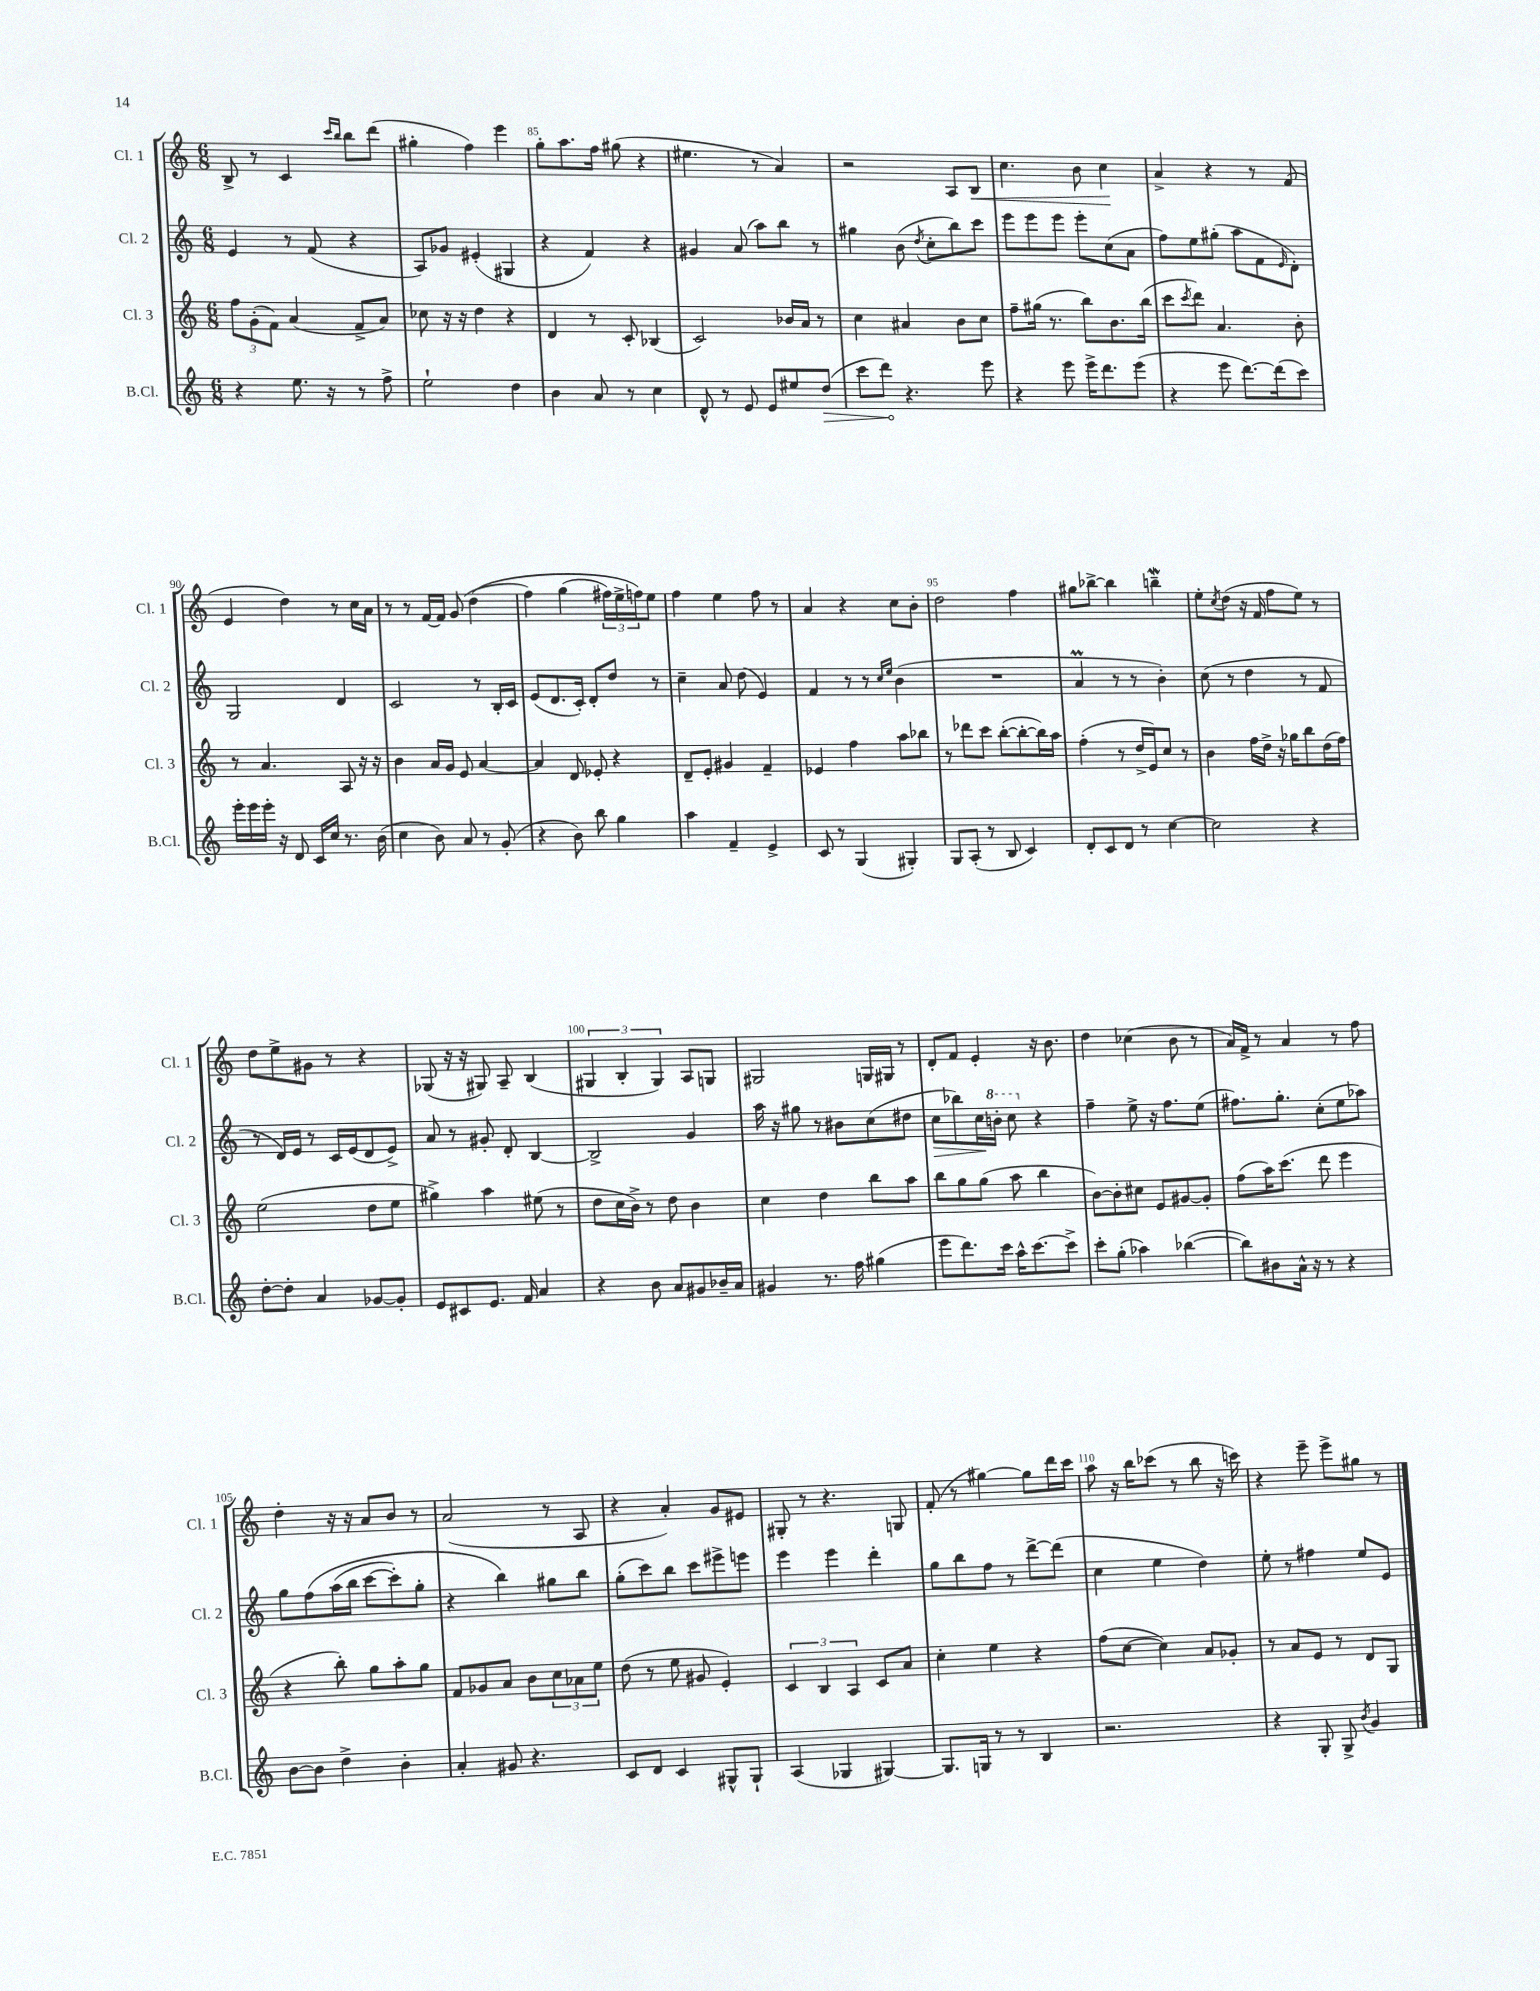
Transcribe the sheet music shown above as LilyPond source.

<<
\new StaffGroup <<
\new Staff = "s0" \with { instrumentName = "Cl. 1" shortInstrumentName = "Cl. 1" } {
    \clef treble \key c \major \numericTimeSignature \time 6/8
    b8-> r8 c'4 \grace { c'''16 b''16 } b''8 d'''8( |
    gis''4-. f''4) e'''4 |
    g''8-. a''8. f''16 gis''8( r4 |
    eis''4. r8 a'4) |
    r2 a8 b8\< |
    c''4. b'8 c''4\! |
    a'4-> r4 r8 f'8( |
    e'4 d''4) r8 c''16 a'16 |
    r8 r8 f'16~ f'16 g'8( d''4\( |
    f''4) g''4( \tuplet 3/2 { fis''16) e''16-> f''16\) } e''8 |
    f''4 e''4 f''8 r8 |
    a'4 r4 c''8 b'8-. |
    d''2 f''4 |
    gis''8 bes''8~-> bes''4 b''4--\mordent |
    e''8-. \acciaccatura { c''8 } d''8( r16 f'16 f''8 e''8) r8 |
    d''8 e''8-> gis'8 r8 r4 |
    ges8( r16 r16 gis8) a8-- b4( |
    \tuplet 3/2 { gis4 b4-. gis4) } a8 g8 |
    gis2 g16 gis16 r8 |
    d'8-. f'8 e'4-. r16 b'8. |
    d''4 ces''4( b'8 r8 |
    a'16) f'16-> r8 a'4 r8 f''8 |
    d''4-. r16 r16 a'8 b'8 r8 |
    a'2( r8 a8 |
    r4 a'4-.) g'8 eis'8 |
    gis8-. r8 r4. g8 |
    f'8-.( r8 gis''4~) gis''8 d'''16 c'''16 |
    a''8 r16 b''16 ces'''8( r8 b''8 r16 c'''16) |
    r4 e'''8-- e'''8-> gis''8 r8 \bar "|." |
}
\new Staff = "s1" \with { instrumentName = "Cl. 2" shortInstrumentName = "Cl. 2" } {
    \clef treble \key c \major \numericTimeSignature \time 6/8
    e'4 r8 f'8( r4 |
    a8) ges'8 eis'4-.( gis4 |
    r4 f'4) r4 |
    gis'4 a'8( a''8) b''8 r8 |
    gis''4 b'8( \acciaccatura { d''8 } c''8-. b''8) c'''8 |
    e'''8 e'''8 e'''8 e'''8-. c''8( a'8 |
    f''8) e''8 gis''8-.( a''8 f'8 \grace { e'16 } d'8-.) |
    g2 d'4 |
    c'2 r8 b16-. c'16 |
    e'8( d'8. c'16-.) d'8-. d''8 r8 |
    c''4-- a'8 d''8( e'4) |
    f'4 r8 r8 \grace { c''16 e''16 } b'4( |
    R2. |
    a'4\prall r8 r8 b'4-.) |
    c''8( r8 d''4 r8 f'8 |
    r8 d'16) e'16 r8 c'16 e'16( d'8 e'8->) |
    a'8 r8 gis'8-. d'8-. b4~ |
    b2-> g'4 |
    a''16 r16 gis''8 r8 bis'8 c''8( dis''8 |
    c''8\> bes''8) c''16\! \ottava #1 b''16-. c'''8 \ottava #0 r4 |
    f''4-- e''8-> r16 f''8. e''8( |
    fis''8.) g''8.-. c''8-.( e''8 aes''8) |
    g''8 f''8\( a''16( b''16 c'''8~ c'''8-.) g''8-. |
    r4 b''4\) gis''8 b''8 |
    g''8-.( c'''8) b''8 c'''8 eis'''8-> e'''8 |
    e'''4 e'''4 d'''4-. |
    g''8 b''8 f''8 r8 d'''8~-> d'''8( |
    c''4 e''4 d''4) |
    e''8-. r8 fis''4 e''8 e'8 \bar "|." |
}
\new Staff = "s2" \with { instrumentName = "Cl. 3" shortInstrumentName = "Cl. 3" } {
    \clef treble \key c \major \numericTimeSignature \time 6/8
    \tuplet 3/2 { f''8 g'8-.( f'8) } a'4( f'8-> a'8) |
    ces''8 r16 r16 d''4 r4 |
    d'4 r8 c'8-. bes4( |
    c'2) bes'16 a'16 r8 |
    c''4 ais'4 b'8 c''8 |
    f''8-- gis''16( r8. b''8) b'8. b''16( |
    c'''8 \acciaccatura { c'''8 } d'''8) a'4. b'8-. |
    r8 a'4. a8 r16 r16 |
    b'4 a'16 g'16 e'8 a'4~ |
    a'4 d'8 ees'8-. r4 |
    d'8-- e'8-. gis'4 f'4-- |
    ees'4 f''4 a''8 bes''8 |
    r8 des'''8 c'''8 b''8~-.( b''8~-. b''16) a''16 |
    f''4-.( r8 d''16-> e'16) c''8 r8 |
    b'4 f''16 d''16-> r16 ges''16 b''8 d''16( f''16) |
    e''2( d''8 e''8 |
    gis''4->) a''4 eis''8( r8 |
    d''8 c''16 b'16->) r8 d''8 b'4 |
    c''4 d''4 b''8 a''8 |
    b''8 g''8 g''8( a''8 b''4 |
    b'8~) b'8-. cis''8 e'8 gis'8~ gis'8-. |
    f''8( a''16) c'''8.( d'''8 e'''4 |
    r4 b''8-.) g''8 a''8-. g''8 |
    f'8 ges'8 a'8 b'8 \tuplet 3/2 { c''8 aes'8 e''8 } |
    d''8( r8 e''8 gis'8 e'4-.) |
    \tuplet 3/2 { c'4 b4 a4 } c'8 a'8 |
    c''4-. e''4 r4 |
    f''8( c''8~ c''4) a'8 ges'8-. |
    r8 a'8 e'8 r8 d'8 g8 \bar "|." |
}
\new Staff = "s3" \with { instrumentName = "B.Cl." shortInstrumentName = "B.Cl." } {
    \clef treble \key c \major \numericTimeSignature \time 6/8
    r4 e''8. r16 r8 f''8-> |
    e''2-! d''4 |
    b'4 a'8 r8 c''4 |
    d'8-^ r8 e'8 e'8 eis''8 \once \override Hairpin.circled-tip = ##t d''8\>( |
    c'''8 d'''8\!) r4. e'''8 |
    r4 e'''8 e'''16-> d'''8. e'''8( |
    r4 e'''8 d'''8.~) d'''16( c'''8) |
    e'''16-. e'''16 e'''16-. r16 d'8 c'16 c''16 r8. b'16( |
    c''4 b'8) a'8 r8 g'8-.( |
    r4 b'8) b''8 g''4 |
    a''4 f'4-- e'4-> |
    c'8 r8 g4( gis4-.) |
    g8 a8-.( r8 b8 c'4) |
    d'8-. c'8 d'8 r8 c''4~ |
    c''2 r4 |
    d''8~-. d''8-. a'4 ges'8~ ges'8-. |
    e'8 cis'8 e'8. f'16 a'4 |
    r4 b'8 a'8 gis'8 bes'16-- a'16 |
    gis'4 r8. f''16 gis''4( |
    e'''8 d'''8.) c'''16 a''16-^ c'''8.~ c'''8-> |
    c'''8-. g''8-.( aes''4) bes''4~( |
    bes''8) bis'8 a'16-^ r16 r8 r4 |
    b'8~ b'8 d''4-> b'4-. |
    a'4-. gis'8 r4. |
    c'8 d'8 c'4 gis8-^ gis8-! |
    a4( ges4 gis4~) |
    gis8. g16 r8 r8 b4 |
    r2. |
    r4 g8-. g8-> \acciaccatura { b'8 } g'4 \bar "|." |
}
>>
>>
\layout { \context { \Score currentBarNumber = #83 \override BarNumber.break-visibility = ##(#f #t #t) barNumberVisibility = #(every-nth-bar-number-visible 5) } }
